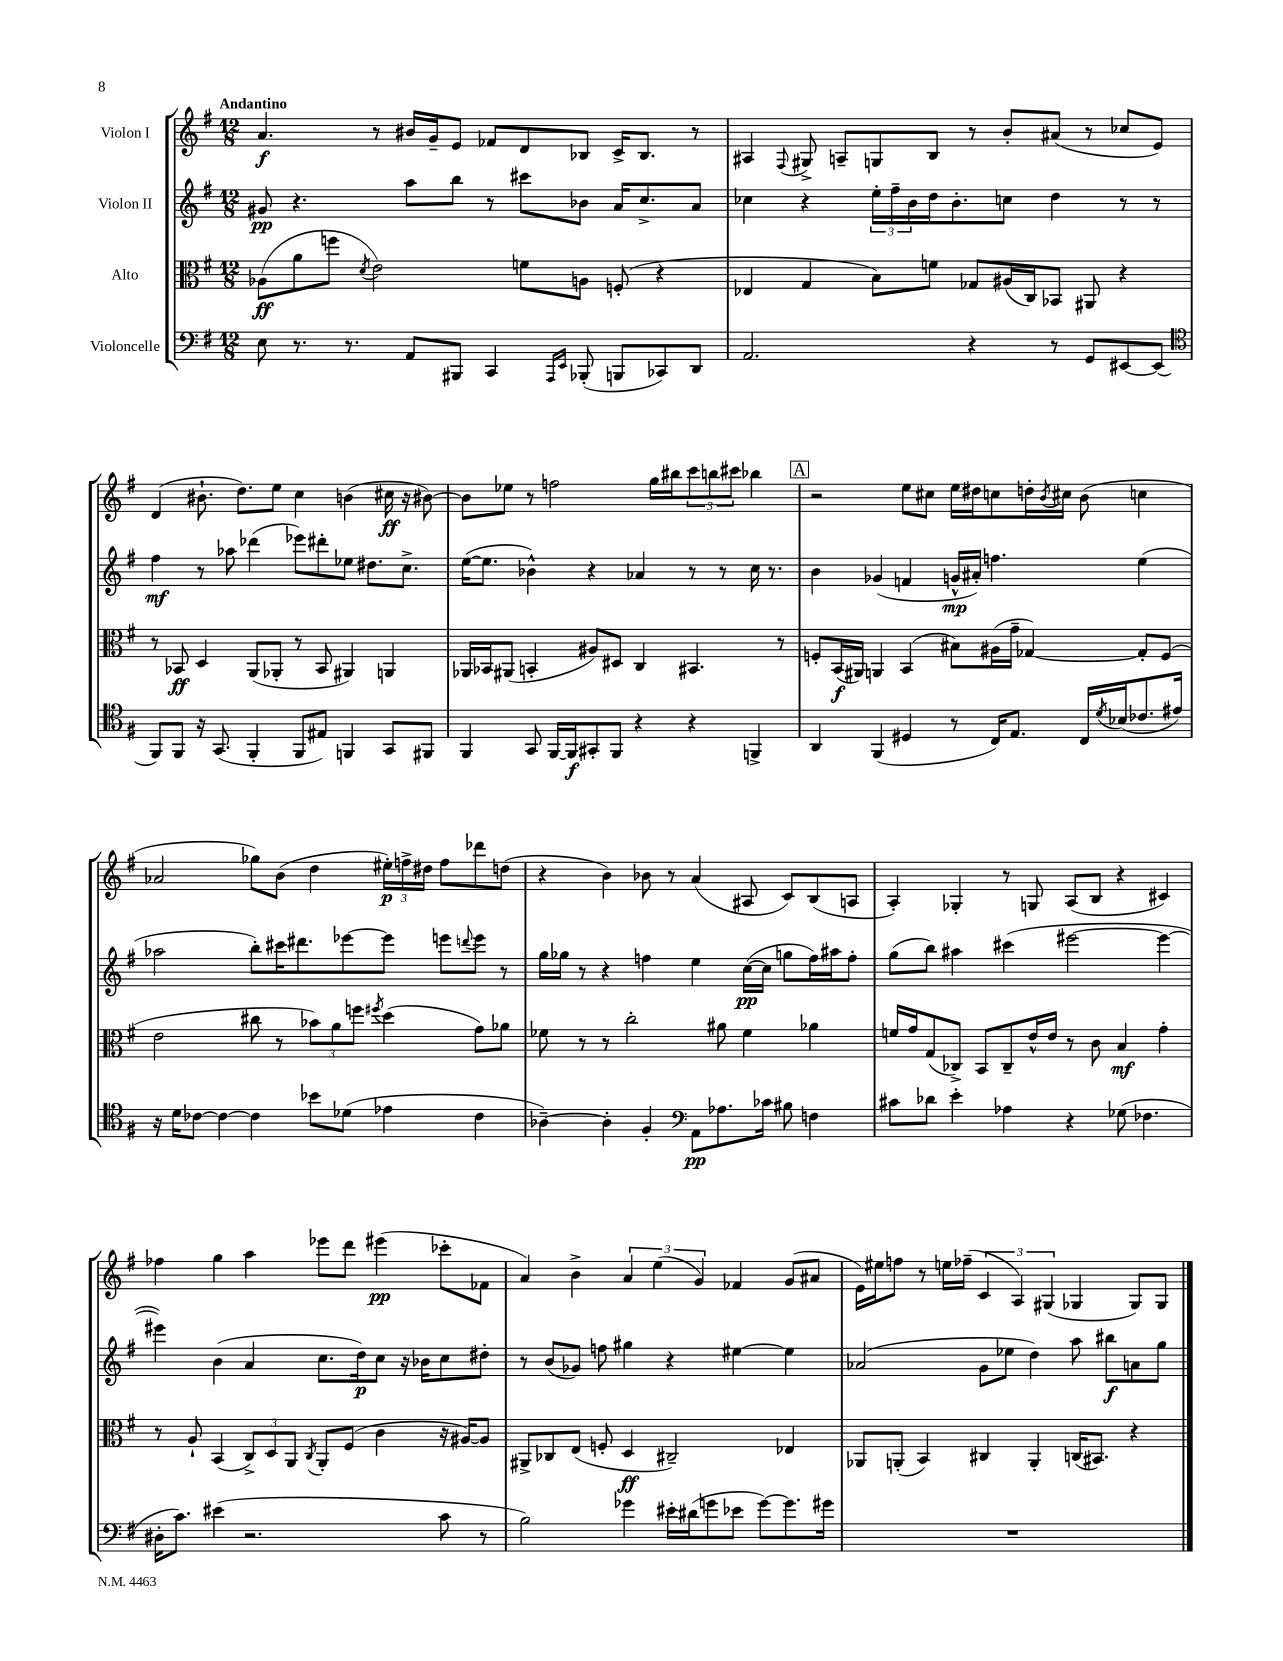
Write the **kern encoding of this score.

**kern	**kern	**kern	**kern
*staff4	*staff3	*staff2	*staff1
*clefF4	*clefC3	*clefG2	*clefG2
*k[f#]	*k[f#]	*k[f#]	*k[f#]
*M12/8	*M12/8	*M12/8	*M12/8
8E\	(8A-\L	8g#/	4.a/
8.r	8a\	4.r	.
.	8ff\J	.	.
8.r	.	.	.
.	8qd/	.	.
.	2e\)	.	8r
8AA/L	.	8aa\L	16b#/LL
.	.	.	16g~/J
8BBB#/J	.	8bb\J	8e/J
4CC/	.	8r	8f-/L
.	8f\L	8ccc#\L	8d/
16qqAAA/LL	.	.	.
16qqEE/JJ	.	.	.
(8BBB-'/	8A\J	8b-\J	8B-/J
8BBB/L	(8F'/	16a/LK	16c^/LK
.	.	8.cc^/	8.B-/J
8CC-/)	4r	.	.
8DD/J	.	8a/J	8r
=	=	=	=
2.AA/	4E-/	4cc-\	4A#/
.	.	.	8qqF#/
.	4G/	4r	8G#^/
.	.	.	8A~/L
.	8B\L)	24ee'\LL	8G/
.	.	24ff#~\	.
.	.	24b\	.
.	8f\J	16dd\J	8B/J
.	.	8.b'\	.
4r	8G-/L	.	8r
.	(16A#/L	8cc\J	8b'/L
.	16C/J)	.	.
8r	8BB-/J	4dd\	(8a#/J
8GG/L	8AA#/	.	8r
[8EE#/	4r	8r	8cc-/L
(8EE#/]J	.	8r	8e/J)
=	=	=	=
*clefC4	*	*	*
8FF#/L)	8r	4ff#\	(4d/
8FF#/J	8BB-/	.	.
16r	4D/	8r	8.b#`\
(8.GG/	.	.	.
.	.	8aa-\	.
.	.	.	8.dd\L)
4FF#'/	(8AA/L	(4ddd-\	.
.	8AA-'/J	.	8ee\J
8FF#/L	8r	8eee-\L)	4cc\
8E#/J)	8BB-/	8ddd#'\	.
4FF/	4AA#/)	8ee-\J	(4b\
.	.	8.dd#\L	.
8GG/L	4AA/	.	16cc#\
.	.	8.cc^\J	16r
8FF#/J	.	.	[8b#\)
=	=	=	=
4FF#/	16AA-/LL	([16ee\LK	8b#\]L
.	16BB-/J	8.ee\]J	.
.	(8AA#/J	.	8ee-\J
8GG/	4BB'/	4b-^^\)	8r
[16FF#/LL	.	.	2ff\
16FF#/]J	.	.	.
8GG#'/	8A#/L)	4r	.
8FF#/J	8D#/J	.	.
4r	4C/	4a-/	.
.	.	.	16gg\LL
.	.	.	16bb#\J
4r	4.BB#/	8r	12ccc\
.	.	.	12bb\
.	.	8r	.
.	.	.	12ccc#\J
4FF^/	.	16cc\	4bb-\
.	.	8.r	.
.	8r	.	.
=	=	=	=
4AA/	8F'/L	4b\	2r
.	(16BB/L	.	.
.	16AA#/JJ)	.	.
(4FF#/	4AA/	(4g-/	.
4D#/	(4BB/	4f/	8ee\L
.	.	.	8cc#\J
8r	8B#\L)	16g^^/LL	16ee\LL
.	.	16a#'/JJ)	16dd#\J
16C/LK)	(16A#\L	4.ff\	8cc\
8.E/J	16g~\JJ	.	.
.	[4G-/)	.	16dd'\L
.	.	.	8qb/
.	.	.	16cc#\JJ
16C/LL	.	.	(8b\
8qd/	.	.	.
(16B-/J	.	.	.
8.c-/	8G-'/]L	(4ee\	4cc\
.	(8F/J	.	.
16e#/Jk)	.	.	.
=	=	=	=
16r	2e\	2aa-\	2a-/
16d\LK	.	.	.
[8c-\J	.	.	.
4c-\_	.	.	.
4c-\]	8cc#\	8bb'\L)	8gg-\L)
.	8r	16ccc#\K	(8b\J
.	.	8.ddd#\	.
8b-\L	12b-\L)	.	4dd\
.	12a\	.	.
(8d-\J	.	[8eee-\	.
.	12ff\J	.	.
.	8qff#/	.	.
4e-\	(4dd\	8eee-\]J	24ee#'\LL)
.	.	.	24ff^\
.	.	.	24dd#\JJ
.	.	8eee\L	8ff\L
.	.	8qqddd/	.
4c-\	8g\L)	8eee\J	8ddd-\
.	8a-\J	8r	(8dd\J
=	=	=	=
[4A-~\)	8f-\	16gg\LL	4r
.	.	16gg-\JJ	.
.	8r	8r	.
4A-'\]	8r	4r	4b\)
.	2cc'\	.	.
4F#'/	.	4ff\	8b-\
.	.	.	8r
*clefF4	*	*	*
8AA\L	.	4ee\	(4a/
8.A-\	8a#\	.	.
.	4f-\	([16cc\LL	8A#/
16c-\Jk	.	16cc\]JJ	.
8B#\	.	8gg\L	8c/L)
4F\	4a-\	16ff\L)	(8B/
.	.	16aa#\J	.
.	.	8ff'\J	8A/J
=	=	=	=
8c#\L	16f/LL	(8gg\L	4A'/)
.	16g/J	.	.
8d-\J	(8G/	8bb\J)	.
4e'\	8C-^/J)	4aa#\	4G-'/
.	8BB/L	.	.
4A-\	8C-~/	(4ccc#\	8r
.	16e^^/L	.	8G/
.	16e/JJ	.	.
4r	8r	[2eee#\	(8A/L
.	8c\	.	8B/J
(8G-\	4B/	.	4r
4.F-\	.	.	.
.	4g'\	4eee#\_	4c#/)
=	=	=	=
16D#'\LK	8r	4eee#\])	4ff-\
8.c\J)	.	.	.
.	8A`/	.	.
(4e#\	(4BB/	(4b\	4gg\
2.r	12C^/L)	4a/	4aa\
.	12D/	.	.
.	12AA/J	.	.
.	8qC/	.	.
.	8AA'/L	8.cc\L	8eee-\L
.	(8F#/J	.	8ddd\J
.	.	16dd\k)	.
.	4c\	8cc\J	(4eee#\
.	.	16r	.
.	.	16b-\LK	.
8c\	16r	8cc\	8ccc-'\L
.	[16A#/LK)	.	.
8r	8A#/]J	8dd#'\J	8f-\J
=	=	=	=
2B\)	8AA#^/L	8r	4a/)
.	8C-/	(8b/L	.
.	(8E/J	8g-/J)	4b^\
.	8F'/	8ff\	.
4g-\	4D/	4gg#\	6a/
.	.	.	(6ee\
16e#'\LL	2C#~/)	4r	.
(16d#\J	.	.	.
.	.	.	6g/)
8g\	.	.	.
8e-\J	.	[4ee#\	4f-/
[8g\L)	.	.	.
8.g\]	4E-/	4ee#\]	(8g/L
.	.	.	8a#/J
16g#\Jk	.	.	.
=	=	=	=
1.r	8AA-/L	(2a-/	16e\LL)
.	.	.	16ee#\J
.	(8AA'/J	.	8ff\J
.	4BB/)	.	8r
.	.	.	16ee\LL
.	.	.	(16ff-~\JJ
.	4C#/	8g\L	6c/
.	.	8ee-\J	.
.	.	.	6A/)
.	4AA'/	4dd\)	.
.	.	.	(6G#/
.	(16C/LK	8aa\	4G-/
.	8.BB#/J)	.	.
.	.	8bb#\L	.
.	4r	8a\	8G-/L)
.	.	8gg\J	8G-/J
==	==	==	==
*-	*-	*-	*-
